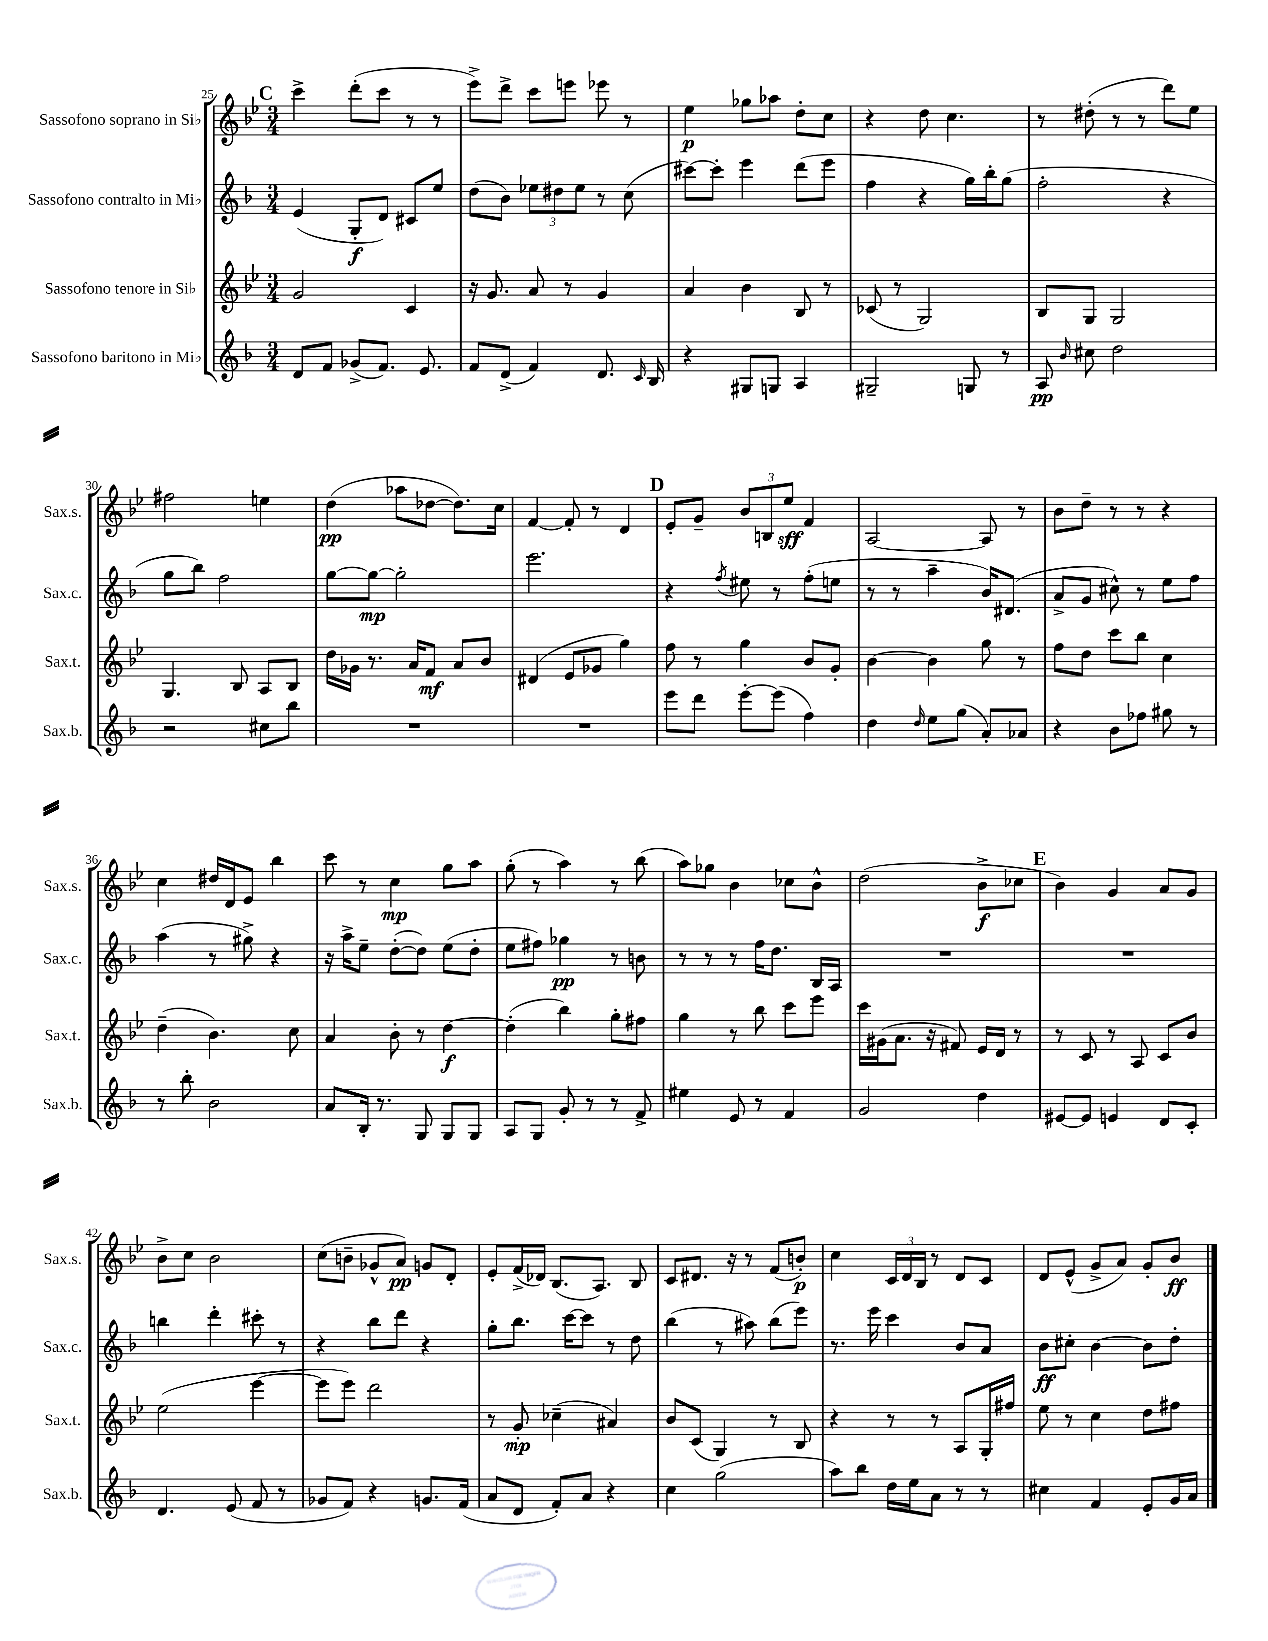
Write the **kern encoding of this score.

**kern	**dynam	**kern	**dynam	**kern	**dynam	**kern	**dynam
*part4	*part4	*part3	*part3	*part2	*part2	*part1	*part1
*staff4	*staff4	*staff3	*staff3	*staff2	*staff2	*staff1	*staff1
*I"Sassofono baritono in Mi♭	*	*I"Sassofono tenore in Si♭	*	*I"Sassofono contralto in Mi♭	*	*I"Sassofono soprano in Si♭	*
*I'Sax.b.	*	*I'Sax.t.	*	*I'Sax.c.	*	*I'Sax.s.	*
*clefG2	*	*clefG2	*	*clefG2	*	*clefG2	*
*k[b-]	*	*k[b-e-]	*	*k[b-]	*	*k[b-e-]	*
*M3/4	*	*M3/4	*	*M3/4	*	*M3/4	*
!!LO:REH:place=s1:t=C
=25	=25	=25	=25	=25	=25	=25	=25
8d/L	.	2g/	.	(4e/	.	4ccc^\	.
8f/J	.	.	.	.	.	.	.
(8g-X^/L	.	.	.	8G'/L	f	(8ddd'\L	.
8.f/J)	.	.	.	8d/J)	.	8ccc\J	.
.	.	4c/	.	8c#X/L	.	8r	.
8.e/	.	.	.	.	.	.	.
.	.	.	.	8ee/J	.	8r	.
=26	=26	=26	=26	=26	=26	=26	=26
8f/L	.	16r	.	(8dd\L	.	8eee-^\L)	.
.	.	8.g/	.	.	.	.	.
(8d^/J	.	.	.	8b-\J)	.	8ddd^\J	.
4f/)	.	8a/	.	12ee-X\L	.	8ccc\L	.
.	.	.	.	12dd#X\	.	.	.
.	.	8r	.	.	.	8eeen\J	.
.	.	.	.	12ee-\J	.	.	.
8.d/	.	4g/	.	8r	.	8eee-X\	.
.	.	.	.	(8cc\	.	8r	.
16qqc/	.	.	.	.	.	.	.
16B-/	.	.	.	.	.	.	.
=27	=27	=27	=27	=27	=27	=27	=27
4r	.	4a/	.	[8ccc#X\L)	.	4ee-\	p
.	.	.	.	8ccc#'\J]	.	.	.
8G#X/L	.	4b-\	.	4eee\	.	8gg-X\L	.
8Gn/J	.	.	.	.	.	8aa-X\J	.
4A/	.	8B-/	.	(8ddd\L	.	8dd'\L	.
.	.	8r	.	8eee\J	.	8cc\J	.
=28	=28	=28	=28	=28	=28	=28	=28
2G#X~/	.	(8c-X/	.	4ff\	.	4r	.
.	.	8r	.	.	.	.	.
.	.	2G/)	.	4r	.	8dd\	.
.	.	.	.	.	.	4.cc\	.
8Gn/	.	.	.	16gg\LL)	.	.	.
.	.	.	.	16bb-'\J	.	.	.
8r	.	.	.	(8gg\J	.	.	.
=29	=29	=29	=29	=29	=29	=29	=29
8A/	pp	8B-/L	.	2ff'\	.	8r	.
16qqb-/	.	.	.	.	.	.	.
8cc#X\	.	8G/J	.	.	.	(8dd#X'\	.
2dd\	.	2G/	.	.	.	8r	.
.	.	.	.	.	.	8r	.
.	.	.	.	4r	.	8ddd\L)	.
.	.	.	.	.	.	8ee-\J	.
!!LO:LB:g=z
=30	=30	=30	=30	=30	=30	=30	=30
2r	.	4.G/	.	8gg\L	.	2ff#X\	.
.	.	.	.	8bb-\J)	.	.	.
.	.	.	.	2ff\	.	.	.
.	.	8B-/	.	.	.	.	.
8cc#X\L	.	8A/L	.	.	.	4een\	.
8bb-\J	.	8B-/J	.	.	.	.	.
=31	=31	=31	=31	=31	=31	=31	=31
2.r	.	16dd\LL	.	[8gg\L	.	(4dd\	pp
.	.	16g-X\JJ	.	.	.	.	.
.	.	8.r	.	8gg\J_	mp	.	.
.	.	.	.	2gg'\]	.	8aa-X\L	.
.	.	16a/KL	.	.	.	.	.
.	.	8f/J	mf	.	.	[8dd-X\J	.
.	.	8a/L	.	.	.	8.dd-\L])	.
.	.	8b-/J	.	.	.	.	.
.	.	.	.	.	.	16cc\Jk	.
=32	=32	=32	=32	=32	=32	=32	=32
2.r	.	(4d#X/	.	2.eee\	.	[4f/	.
.	.	8e-/L	.	.	.	8f'/]	.
.	.	8g-X/J	.	.	.	8r	.
.	.	4gg\)	.	.	.	4d/	.
!!LO:REH:place=s1:t=D
=33	=33	=33	=33	=33	=33	=33	=33
8eee\L	.	8ff\	.	4r	.	8e-'/L	.
8ddd\J	.	8r	.	.	.	8g~/J	.
.	.	.	.	8qff/	.	.	.
[8eee'\L	.	4gg\	.	8ee#X\	.	12b-/L	.
.	.	.	.	.	.	12Bn/	.
(8eee\J]	.	.	.	8r	.	.	.
.	.	.	.	.	.	12ee-/J	sff
4ff\)	.	8b-/L	.	(8ff'\L	.	4f/	.
.	.	8g'/J	.	8een\J	.	.	.
=34	=34	=34	=34	=34	=34	=34	=34
4dd\	.	[4b-\	.	8r	.	[2A/	.
.	.	.	.	8r	.	.	.
16qqdd/	.	.	.	.	.	.	.
8ee\L	.	4b-\]	.	4aa~\	.	.	.
(8gg\J	.	.	.	.	.	.	.
8a'/L)	.	8gg\	.	16b-/KL)	.	8A/]	.
.	.	.	.	(8.d#X/J	.	.	.
8a-X/J	.	8r	.	.	.	8r	.
=35	=35	=35	=35	=35	=35	=35	=35
4r	.	8ff\L	.	8a^/L	.	8b-\L	.
.	.	8dd\J	.	8g/J	.	8dd~\J	.
8b-\L	.	8ccc\L	.	8cc#X^^\)	.	8r	.
8ff-X\J	.	8bb-\J	.	8r	.	8r	.
8gg#X\	.	4cc\	.	8ee\L	.	4r	.
8r	.	.	.	8ff\J	.	.	.
!!LO:LB:g=z
=36	=36	=36	=36	=36	=36	=36	=36
8r	.	(4dd~\	.	(4aa\	.	4cc\	.
8bb-'\	.	.	.	.	.	.	.
2b-\	.	4.b-\)	.	8r	.	16dd#X/LL	.
.	.	.	.	.	.	16d/J	.
.	.	.	.	8gg#X^\)	.	8e-/J	.
.	.	.	.	4r	.	4bb-\	.
.	.	8cc\	.	.	.	.	.
=37	=37	=37	=37	=37	=37	=37	=37
8a/L	.	4a/	.	16r	.	8ccc\	.
.	.	.	.	16aa^\KL	.	.	.
16B-'/Jk	.	.	.	8ee~\J	.	8r	.
8.r	.	.	.	.	.	.	.
.	.	8b-'\	.	([8dd'\L	.	4cc\	mp
8G/	.	8r	.	8dd\J])	.	.	.
8G/L	.	[4dd\	f	(8ee\L	.	8gg\L	.
8G/J	.	.	.	8dd'\J	.	8aa\J	.
=38	=38	=38	=38	=38	=38	=38	=38
8A/L	.	(4dd'\]	.	8ee\L	.	(8gg'\	.
8G/J	.	.	.	8ff#X\J)	.	8r	.
8g'/	.	4bb-\)	.	4gg-X\	pp	4aa\)	.
8r	.	.	.	.	.	.	.
8r	.	8gg'\L	.	8r	.	8r	.
8f^/	.	8ff#X\J	.	8bn\	.	(8bb-\	.
=39	=39	=39	=39	=39	=39	=39	=39
4ee#X\	.	4gg\	.	8r	.	8aa\L)	.
.	.	.	.	8r	.	8gg-X\J	.
8e/	.	8r	.	8r	.	4b-\	.
8r	.	8bb-\	.	16ff\KL	.	.	.
.	.	.	.	8.dd\J	.	.	.
4f/	.	8ccc\L	.	.	.	8cc-X\L	.
.	.	8eee-\J	.	16B-/LL	.	8b-^^\J	.
.	.	.	.	16A/JJ	.	.	.
=40	=40	=40	=40	=40	=40	=40	=40
2g/	.	16ccc\LL	.	2.r	.	(2dd\	.
.	.	(16g#X\J	.	.	.	.	.
.	.	8.a\J	.	.	.	.	.
.	.	16r	.	.	.	.	.
.	.	8f#X/)	.	.	.	.	.
4dd\	.	16e-/LL	.	.	.	8b-^\L	f
.	.	16d/JJ	.	.	.	.	.
.	.	8r	.	.	.	8cc-X\J	.
!!LO:REH:place=s1:t=E
=41	=41	=41	=41	=41	=41	=41	=41
[8e#X/L	.	8r	.	2.r	.	4b-\)	.
8e#/J]	.	8c/	.	.	.	.	.
4en/	.	8r	.	.	.	4g/	.
.	.	8A/	.	.	.	.	.
8d/L	.	8c/L	.	.	.	8a/L	.
8c'/J	.	8b-/J	.	.	.	8g/J	.
!!LO:LB:g=z
=42	=42	=42	=42	=42	=42	=42	=42
4.d/	.	(2ee-\	.	4bbn\	.	8b-^\L	.
.	.	.	.	.	.	8cc\J	.
.	.	.	.	4ddd'\	.	2b-\	.
(8e/	.	.	.	.	.	.	.
8f/	.	[4eee-\	.	8ccc#X'\	.	.	.
8r	.	.	.	8r	.	.	.
=43	=43	=43	=43	=43	=43	=43	=43
8g-X/L	.	8eee-\L]	.	4r	.	(8cc\L	.
8f/J)	.	8eee-\J)	.	.	.	8bn~\J	.
4r	.	2ddd\	.	8bb-\L	.	8g-X^^/L	.
.	.	.	.	8ddd\J	.	8a/J)	pp
8.gn/L	.	.	.	4r	.	8gn/L	.
.	.	.	.	.	.	8d'/J	.
(16f/Jk	.	.	.	.	.	.	.
=44	=44	=44	=44	=44	=44	=44	=44
8a/L	.	8r	.	8gg'\L	.	8e-'/L	.
8d/J	.	8g'/	mp	8.bb-\J	.	(16f^/L	.
.	.	.	.	.	.	16d-X/JJ)	.
8f'/L)	.	(4cc-X~\	.	.	.	(8.B-/L	.
.	.	.	.	[16ccc\KL	.	.	.
8a/J	.	.	.	8ccc\J]	.	.	.
.	.	.	.	.	.	8.A/J)	.
4r	.	4a#X/)	.	8r	.	.	.
.	.	.	.	8dd\	.	8B-/	.
=45	=45	=45	=45	=45	=45	=45	=45
4cc\	.	8b-/L	.	(4bb-\	.	8c/L	.
.	.	(8c/J	.	.	.	8.d#X/J	.
(2gg\	.	4G/)	.	8r	.	.	.
.	.	.	.	.	.	16r	.
.	.	.	.	8aa#X\)	.	8r	.
.	.	8r	.	(8bb-\L	.	(8f/L	.
.	.	8B-/	.	8eee\J)	.	8bn'/J)	p
=46	=46	=46	=46	=46	=46	=46	=46
8aa\L)	.	4r	.	8.r	.	4cc\	.
8bb-\J	.	.	.	.	.	.	.
.	.	.	.	16eee\	.	.	.
16dd\LL	.	8r	.	4ccc\	.	24c/LL	.
.	.	.	.	.	.	24d/	.
16ee\J	.	.	.	.	.	.	.
.	.	.	.	.	.	24B-/JJ	.
8a\J	.	8r	.	.	.	8r	.
8r	.	8A/L	.	8b-/L	.	8d/L	.
8r	.	16G'/L	.	8a/J	.	8c/J	.
.	.	16ff#X/JJ	.	.	.	.	.
=47	=47	=47	=47	=47	=47	=47	=47
4cc#X\	.	8ee-\	.	8b-\L	ff	8d/L	.
.	.	8r	.	8cc#X'\J	.	(8e-^^/J	.
4f/	.	4cc\	.	[4b-\	.	8g^/L	.
.	.	.	.	.	.	8a/J)	.
8e'/L	.	8dd\L	.	8b-\L]	.	8g'/L	.
16g/L	.	8ff#X\J	.	8dd'\J	.	8b-/J	ff
16a/JJ	.	.	.	.	.	.	.
==	==	==	==	==	==	==	==
*-	*-	*-	*-	*-	*-	*-	*-
